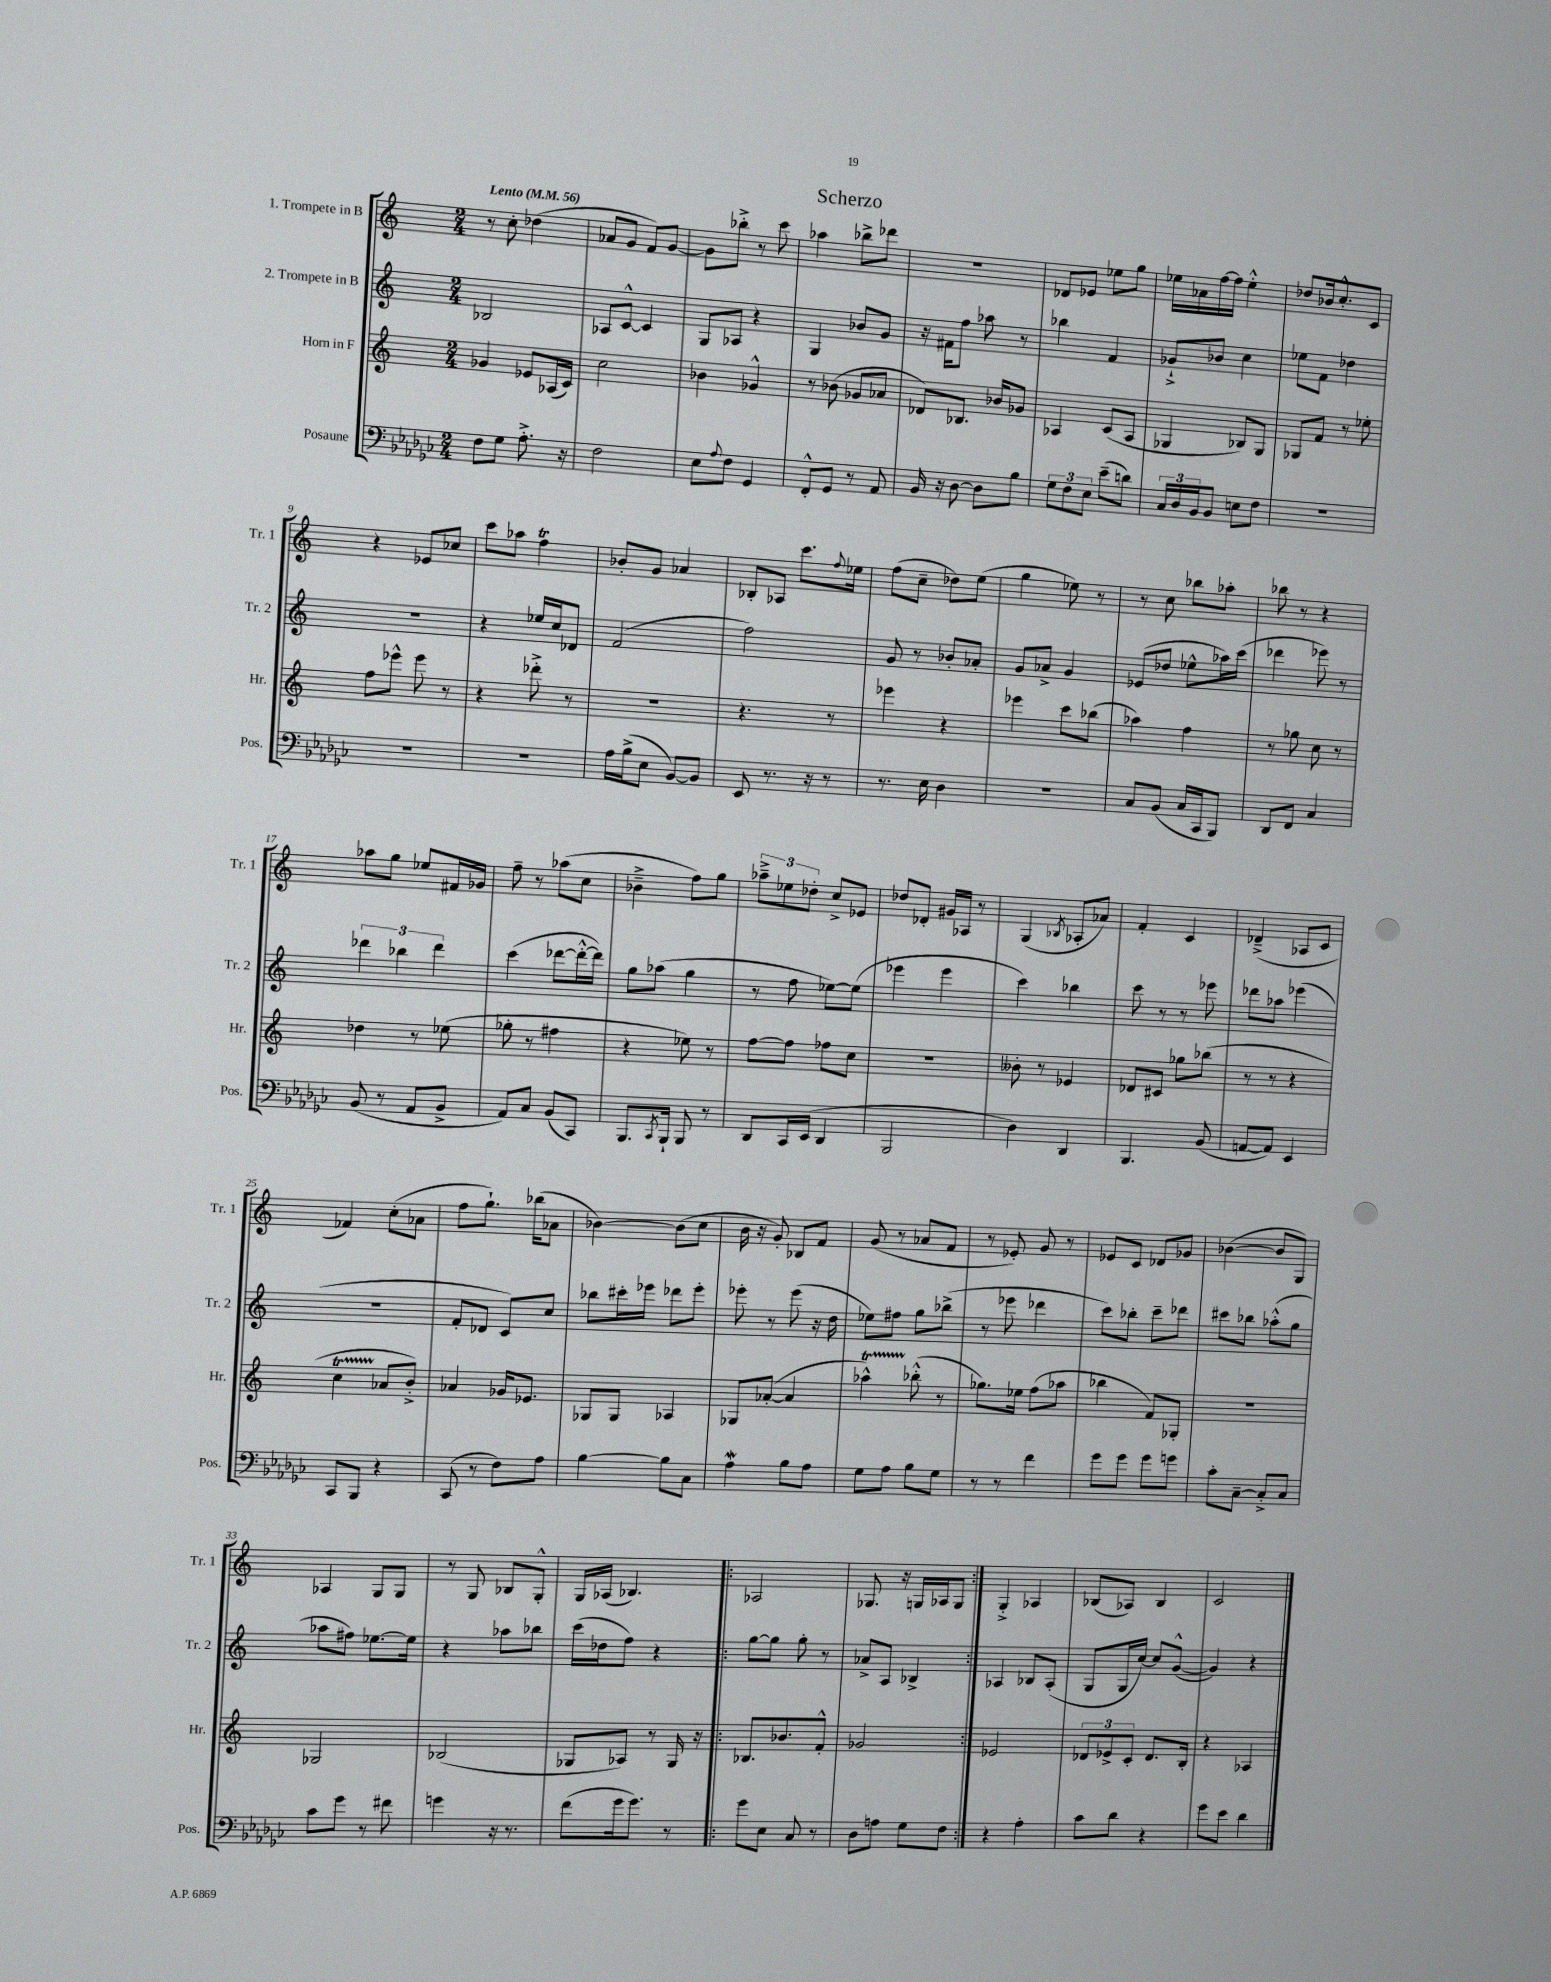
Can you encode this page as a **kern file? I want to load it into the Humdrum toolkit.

**kern	**kern	**kern	**kern
*part4	*part3	*part2	*part1
*staff4	*staff3	*staff2	*staff1
*I"Posaune	*I"Horn in F	*I"2. Trompete in B	*I"1. Trompete in B
*I'Pos.	*I'Hr.	*I'Tr. 2	*I'Tr. 1
*clefF4	*clefG2	*clefG2	*clefG2
*k[b-e-a-d-g-c-]	*k[]	*k[]	*k[]
*M2/4	*M2/4	*M2/4	*M2/4
*MM56	*MM56	*MM56	*MM56
=1	=1	=1	=1
!	!	!	!LO:TX:a:B:t=Lento
8F\L	4g-X/	2B-X/	8r
8G-\J	.	.	8cc'\
8.A-'^\	8e-X/L	.	(4dd-X\
.	(16A-X/L	.	.
16r	16c/JJ)	.	.
=2	=2	=2	=2
2F\	2cc\	8A-X/L	8a-X/L
.	.	[8c^^/J	8g/J
.	.	4c/]	8f/L)
.	.	.	[8g/J
=3	=3	=3	=3
8E-\L	4b-X\	8G/L	8g\L]
8qqA-/	.	.	.
8F\J	.	8A-X/J	8bb-X'^\J
4GG-/	4g-X^^/	4r	8r
.	.	.	8ccc\
=4	=4	=4	=4
8FF'^^/L	8r	4G/	4aa-X\
8GG-/J	(8b-X\	.	.
8r	8g-X/L	8b-X/L	8bb-X^\L
8AA-/	8a-X/J	8g/J	8ddd-X\J
=5	=5	=5	=5
16BB-/	8d-X/L)	16r	2r
16r	.	16f#X\KL	.
[8D-\	8.B-X/J	8ff\J	.
8D-\L]	.	8aa-X\	.
.	16b-X/KL	.	.
8B-\J	8g-X/J	8r	.
=6	=6	=6	=6
12G-\L	4A-X/	4bb-X\	8d-X/L
12F\	.	.	.
.	.	.	8e-X/J
12E-\J	.	.	.
(8e-~\L	(8c/L	4f/	8ee-X\L
8dn\J)	8A-/J	.	8gg\J
=7	=7	=7	=7
24C-/LL	4G-X/	8g-X`^/L	16ee-X\LL
24D-/	.	.	.
.	.	.	16a-X\
24BB-/J	.	.	.
8BB-/J	.	8b-X/J	[16ff\
.	.	.	16ff\JJ]
8En\L	8B-X/L)	4cc\	4ee-'^^\
8F\J	8G-/J	.	.
=8	=8	=8	=8
2r	8G-X/L	8ee-X\L	8dd-X/L
.	8f/J	8f\J	16b-X/k
.	.	.	8.cc'^^/
.	8r	4dd-X\	.
.	8ee-X'\	.	8c/J
!!LO:LB:g=z
=9	=9	=9	=9
2r	8ff\L	2r	4r
.	8eee-X^^\J	.	.
.	8eee-\	.	8e-X/L
.	8r	.	8cc-X/J
=10	=10	=10	=10
2r	4r	4r	8ccc\L
.	.	.	8aa-X\J
.	8ddd-X'^\	16ee-X/LL	4ffT\
.	.	16cc/J	.
.	8r	8d-X/J	.
=11	=11	=11	=11
16A-\LL	2r	(2f/	8b-X'/L
(16B-^\J	.	.	.
8E-\J	.	.	8g/J
[8BB-/L)	.	.	4a-X/
8BB-/J]	.	.	.
=12	=12	=12	=12
8EE-/	4.r	2ff\)	8B-X'/L
8.r	.	.	8A-X/J
.	.	.	8.ccc\L
16r	.	.	.
8r	8r	.	.
.	.	.	8qqff/
.	.	.	16ee-X\Jk
=13	=13	=13	=13
8.r	4eee-X\	8g/	(8ff\L
.	.	8r	8cc~\J
16E-\	.	.	.
4D-\	4r	8b-X'/L	8dd-X\L)
.	.	8a-X'/J	(8ee\J
=14	=14	=14	=14
2r	4eee-X\	8g/L	4gg\
.	.	8a-X^/J	.
.	8ccc\L	4g/	8ee-X\)
.	(8bb-X\J	.	8r
=15	=15	=15	=15
8C-/L	4aa-X\)	(8e-X/L	8r
(8BB-/J	.	8dd-X/J	8cc\
16C-/LL	4ff\	8ee-X^^\L	8bb-X\L
16CC-/J	.	.	.
8BBB-/J)	.	16aa-X\L)	8aa-X'\J
.	.	(16ccc\JJ	.
=16	=16	=16	=16
8DD-/L	8r	4ddd-X\	8bb-X\
8FF/J	8gg-X\	.	8r
4C-/	8cc\	8eee-X\)	4r
.	8r	8r	.
!!LO:LB:g=z
=17	=17	=17	=17
(8BB-/	4dd-X\	6ddd-X\	8aa-X\L
8r	.	.	8gg\J
.	.	6bb-X\	.
8AA-/L	8r	.	8ee-X/L
.	.	6ddd-\	.
8BB-^/J	(8ee-X\	.	16f#X/L
.	.	.	16g-X/JJ
=18	=18	=18	=18
8AA-/L)	8gg-X'\	(4ccc\	8ff~\
8C-/J	8r	.	8r
(8BB-/L	4ff#X\	[8ddd-X\L	(8aa-X\L
8CC-/J)	.	16ddd-'^^\L_	8cc\J
.	.	16ddd-\JJ])	.
=19	=19	=19	=19
8.BBB-/L	4r	8gg\L	4b-X~^\
.	.	(8aa-X\J	.
8qCC-/	.	.	.
16BBB-`/Jk	.	.	.
8BBB-/	8ee-X\)	4gg\	8ff\L)
8r	8r	.	8gg\J
=20	=20	=20	=20
8DD-/L	[8ff\L	8r	12aa-X~^\L
.	.	.	12ee-X\
16CC-/L	8ff\J]	8ff\	.
.	.	.	12dd-X'\J
(16EE-/JJ	.	.	.
4DD-/	8ff-X\L	[8ee-X\L)	8cc^/L
.	8cc\J	(8ee-\J]	8e-X/J
=21	=21	=21	=21
2BBB-/	2r	4eee-X\	8dd-X/L
.	.	.	8d-X'/J
.	.	4eee-\	16g#X/LL
.	.	.	16A-X/JJ
.	.	.	8r
=22	=22	=22	=22
4D-\)	8b--X'\	4ccc\)	(4G/
.	8r	.	.
.	.	.	8qB-X/
4DD-/	4e-X/	4bb-X\	8A-X'/L
.	.	.	8a-X/J)
=23	=23	=23	=23
4.BBB-/	8d-X/L	8ccc\	4f'/
.	8c#X/J	8r	.
.	8gg-X\L	8r	4c/
(8BB-/	(8bb-X\J	8eee-X\	.
=24	=24	=24	=24
[8AAn/L	8r	8ddd-X\L	(4d-X~^/
8AA/J])	8r	8aa-X\J	.
4EE-/	4r	(4eee-X\	8A-X/L
.	.	.	8c/J
!!LO:LB:g=z
=25	=25	=25	=25
8CC-/L	4ccT\	2r	4f-X/)
8BBB-/J	.	.	.
4r	8a-X/L	.	(8cc'\L
.	8b'^/J)	.	8a-X\J
=26	=26	=26	=26
(8CC-/	4a-X/	8f'/L	8ff\L
8r	.	8d-X/J	8.gg`\J)
8F\L)	16g-X/KL	8c/L)	.
.	8.e-X/J	.	(16bb-X\KL
8A-\J	.	8cc/J	8a-X\J
=27	=27	=27	=27
[4B-\	8G-X/L	8bb-X\L	[4b-X\)
.	8G-/J	16ccc#X'\L	.
.	.	16eee-X\JJ	.
8B-\L]	4A-X/	8ddd-X\L	(8b-\L]
8C-\J	.	8eee-'\J	8cc\J
=28	=28	=28	=28
4A-W\	8G-X/L	8eee-X'\	16b\
.	.	.	16r
.	([8a-X'/J	8r	8g'/)
8B-\L	4a-/]	(8eee-\	8B-X/L
8A-\J	.	16r	8f/J
.	.	16dd\	.
=29	=29	=29	=29
8G-\L	4aa-XT^^\)	8ee-X\L)	(8g/
8A-\J	.	8ff#X\J	8r
8B-\L	(8bb-X'^^\	8gg\L	8a-X/L
8G-\J	8r	(8bb-X^\J	8f/J
=30	=30	=30	=30
8r	8.gg-X\L)	8r	8r
8r	.	8eee-X\	8e-X'/)
.	16ee-X\Jk	.	.
4f\	(8ff\L	4ddd-X\	8g/
.	8aa-X\J	.	8r
=31	=31	=31	=31
8g-\L	4bb-X\	8ccc\L)	8e-X/L
8g-\J	.	8bb-X'\J	8c/J
8g-\L	8f/L)	8ccc~\L	8d-X/L
8gn\J	8G-X'/J	8ddd-X\J	8g-X/J
=32	=32	=32	=32
8c-'\L	2r	8ccc#X\L	([4b-X\
[8C-~\J	.	8bb-X\J	.
8C-'^/L]	.	(8aa-X'^^\L	8b-/L]
8C-/J	.	8gg\J	8G/J)
!!LO:LB:g=z
=33	=33	=33	=33
8c-\L	2G-X/	8aa-X\L	4A-X/
8g-\J	.	8ff#X\J)	.
8r	.	[8.ee-X\L	8G/L
8f#X\	.	.	8G/J
.	.	16ee-\Jk]	.
=34	=34	=34	=34
4gn\	(2B-X/	4r	8r
.	.	.	8G/
16r	.	8aa-X\L	8B-X/L
8.r	.	.	.
.	.	8bb-X\J	8G'^^/J
=35	=35	=35	=35
(8f\L	8G-X/L	(16ccc\LL	16G/LL
.	.	16dd-X\J	(16A-X/JJ
16g-\k	8A-X/J)	8ff\J)	4.B-X/)
8.g-\J)	.	.	.
.	8r	4r	.
8r	16G-/	.	.
.	16r	.	.
=36!|:	=36!|:	=36!|:	=36!|:
8g-\L	8.B-X/L	[8gg\L	2A-X/
8E-\J	.	8gg\J]	.
.	8.b-X/	.	.
8C-/	.	8gg'\	.
8r	8f'^^/J	8r	.
=37	=37	=37	=37
8D-\L	2g-X/	8a-X^/L	8.G-X/
8An\J	.	8A/J	.
.	.	.	16r
8G-\L	.	4B-X^/	16Gn/LL
.	.	.	16A-X/J
8F\J	.	.	8G/J
=38:|!	=38:|!	=38:|!	=38:|!
4r	2e-X/	4A-X/	4G'^/
4A-'\	.	8B-X/L	4A-X/
.	.	(8A-'/J	.
=39	=39	=39	=39
8c-\L	12d-X/L	8G/L	(8B-X/L
.	12e-X^/	.	.
8d-\J	.	16G/L	8A-X/J)
.	12c'/J	.	.
.	.	[16cc/JJ)	.
4r	8.d-/L	8cc/L]	4B-/
.	.	([8g^^/J	.
.	16B'/Jk	.	.
=40	=40	=40	=40
8g-\L	4r	4g/])	2c/
8e-\J	.	.	.
4d-\	4A-X/	4r	.
==	==	==	==
*-	*-	*-	*-
